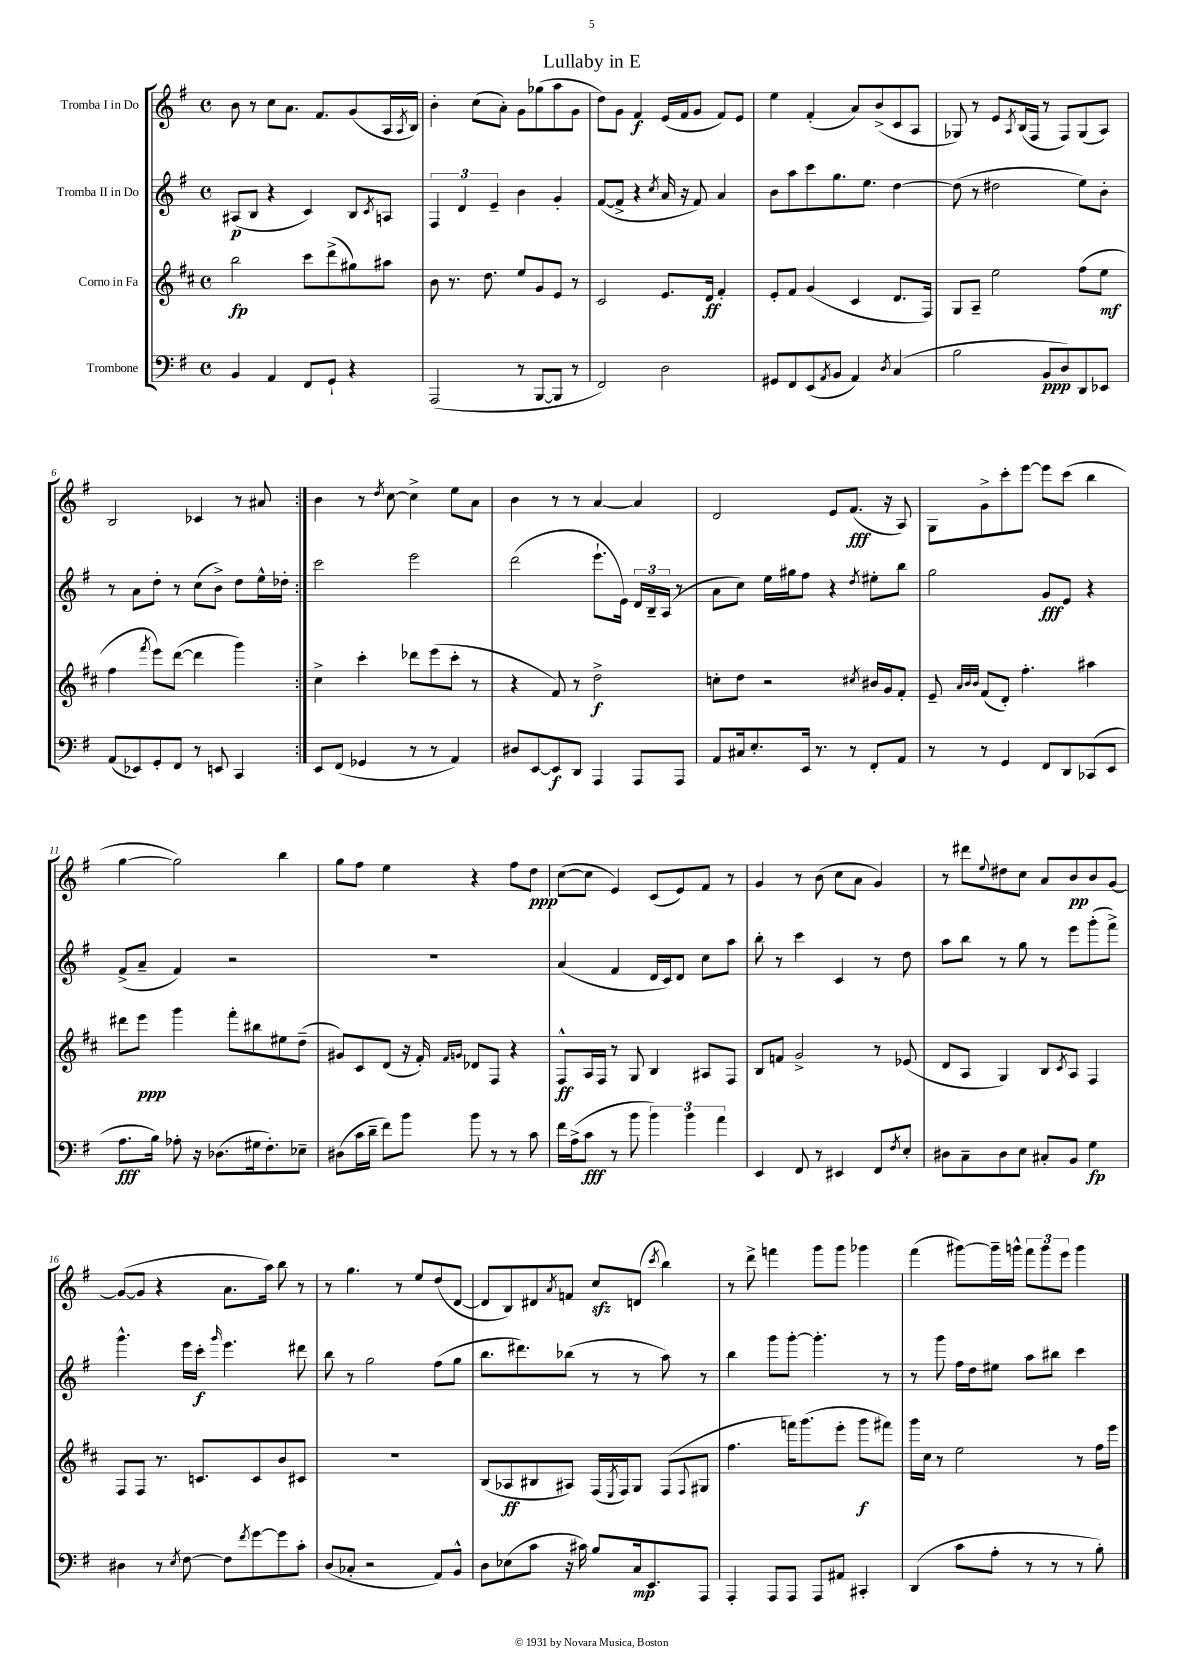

**kern	**kern	**kern	**kern
*staff4	*staff3	*staff2	*staff1
*clefF4	*clefG2	*clefG2	*clefG2
*k[f#]	*k[f#c#]	*k[f#]	*k[f#]
*M4/4	*M4/4	*M4/4	*M4/4
*met(c)	*met(c)	*met(c)	*met(c)
4BB	2bb	(8A#	8b
.	.	8B	8r
4AA	.	4r	8cc
.	.	.	8.a
8FF#	8ccc#	4c)	.
.	.	.	8.f#
8GG`	(8ddd^	.	.
4r	8gg#)	8B	(8g
.	.	8qc	.
.	8aa#	8A	16A
.	.	.	8qA
.	.	.	16B)
=	=	=	=
(2AAA	8b	6F#	4b'
.	8.r	.	.
.	.	6d	.
.	.	.	(8cc
.	8.dd	.	.
.	.	6e~	.
.	.	.	8a')
8r	8ee	4b	8g
[8BBB	8g	.	(8gg-
8BBB]	8e	4g'	8aa
8r	8r	.	8g
=	=	=	=
2FF#)	2c#	([8f#	8dd)
.	.	8f#^]	8g
.	.	4r	4f#
.	.	8qcc	.
2D	8.e	16a	(16e
.	.	16r	16f#
.	.	8f#)	8g
.	16d	.	.
.	4f#'	4a	8f#)
.	.	.	8e
=	=	=	=
8GG#	8e'	8b	4ee
8FF#	8f#	8aa	.
(8EE	(4g	8ccc	(4f#'
8qAA	.	.	.
8BB	.	8.gg	.
4AA)	4c#	.	8a)
.	.	8.ee	.
.	.	.	(8b^
8qD	.	.	.
(4C	8.d	[4dd	8c
.	.	.	8A
.	16F#)	.	.
=	=	=	=
2B	8G	(8dd]	8G-)
.	8A~	8r	8r
.	2ee	2dd#	8e
.	.	.	8qA
.	.	.	(16B
.	.	.	16F#
8BB	.	.	8r
8D)	.	.	8F#)
8DD	(8ff#	8ee)	(8G-
8EE-	8ee	8b'	8A)
=	=	=	=
(8AA	4ff#	8r	2B
8EE-)	.	8a	.
.	8qfff#	.	.
8GG'	8eee)	8dd'	.
8FF#	([8ddd	8r	.
8r	4ddd]	(8cc	4c-
8EE	.	8b^)	.
4CC	4ggg)	8dd	8r
.	.	16ee^^	8a#
.	.	16dd-'	.
=:|!	=:|!	=:|!	=:|!
8EE	4cc#^	2ccc	4b
(8FF#	.	.	.
4GG-	4ccc#'	.	8r
.	.	.	8qdd
.	.	.	[8cc
8r	8ddd-	2eee	4cc^]
8r	(8eee	.	.
4AA)	8ccc#'	.	8ee
.	8r	.	8a
=	=	=	=
8D#	4r	(2ddd	4b
[8EE	.	.	.
8EE]	8f#)	.	8r
8DD	8r	.	8r
4AAA	2dd^	8.eee`	[4a
.	.	16e)	.
8AAA	.	24d	4a]
.	.	24B~	.
.	.	(24A	.
8AAA	.	8r	.
=	=	=	=
8AA	8cc'	8a	2d
16C#	8dd	8cc)	.
8.E'	.	.	.
.	2r	16ee	.
.	.	16gg#	.
16EE	.	8ff#	.
8.r	.	.	.
.	.	4r	8e
8r	.	.	(8.f#
.	8qcc#	8qdd	.
8FF#'	16b#	8ee#'	.
.	16g	.	16r
8AA	8f#'	8bb	8A)
=	=	=	=
8r	8e~	2gg	8G
.	32qqa	.	.
.	32qqb	.	.
.	32qqb	.	.
8r	(8f#	.	8g^
4GG	8d')	.	8ccc'
.	4.ff#'	.	[8eee
8FF#	.	8g	8eee]
8DD	.	8e	(8ccc
(8CC-	4aa#	4r	4bb
8EE	.	.	.
=	=	=	=
8.A	8ddd#	(8f#^	[4gg
.	8eee	8a~	.
16B)	.	.	.
8A-'	4ggg	4f#)	2gg])
16r	.	.	.
(8.D-	.	.	.
.	8fff#'	2r	.
16G#	8bb#	.	.
8.F#')	.	.	.
.	8ee#	.	4bb
8E-~	(8dd~	.	.
=	=	=	=
(8D#	8g#)	1r	8gg
16c	8c#	.	8ff#
16d~	.	.	.
8f#)	(8d	.	4ee
8b	16r	.	.
.	16f#')	.	.
.	16qqf#	.	.
.	16qqg	.	.
8b	8d-	.	4r
8r	8F#	.	.
8r	4r	.	8ff#
8c	.	.	8dd
=	=	=	=
16f#	8F#^^	(4a	([8cc
(16A^	.	.	.
8c	16A	.	8cc]
.	16F#	.	.
8r	8r	4f#	4e)
8b	8G	.	.
6b)	4B	16d	(8c
.	.	16c)	.
.	.	8d	8e)
6b	.	.	.
.	8A#	8cc	8f#
6a	.	.	.
.	8F#	8aa	8r
=	=	=	=
4EE	8B	8bb'	4g
.	8f	8r	.
8FF#	2g^	4ccc	8r
8r	.	.	(8b
4EE#	.	4c	8cc
.	.	.	8a
8FF#	8r	8r	4g)
8qF#	.	.	.
8E'	(8e-	8dd	.
=	=	=	=
8D#	8d	8aa	8r
8C~	8A	8bb	8ddd#
.	.	.	8qqee
8D#	4G)	8r	8dd#
8E	.	8gg	8cc
8C#'	8B	8r	8a
.	8qc#	.	.
8BB	8A	8eee	8b
4G	4F#	(8ggg'	8b
.	.	8fff#^)	[8g
=	=	=	=
4D#	8F#	4.ggg^^	(8g_
.	8F#	.	8g]
8r	8.r	.	4r
8qE	.	.	.
[8F#	.	16eee	.
.	8.c	16ccc'	.
.	.	16qqggg	.
8F#]	.	4.eee	8.a
8qf#	.	.	.
[8g	8c	.	.
.	.	.	16aa)
8g]	8b	.	8bb
8c'	8c#	8ddd#	8r
=	=	=	=
(8D	1r	8bb	8r
8C-'	.	8r	4.gg
2r	.	2gg	.
.	.	.	8r
.	.	.	8ee
8AA)	.	(8ff#	(8dd
8BB^^	.	8gg	[8d
=	=	=	=
8D	(8B	8.bb	8d]
(8E-	8A-	.	8B)
.	.	8.ddd#)	.
8c	8B#	.	8d#
.	.	.	8qa
16r	8A#)	(8bb-	8f
16c#)	.	.	.
8B	(16F#	8r	8cc
.	8qE	.	.
.	16F#)	.	.
16C	8G	8r	(8d
8.EE	.	.	.
.	.	.	8qccc
.	(8F#	8aa)	4bb)
.	8qqF#	.	.
8AAA	8G#	8r	.
=	=	=	=
4AAA'	4.ff#	4bb	8r
.	.	.	8ddd^
8AAA	.	8ggg	4fff
8AAA	16fff)	[8ggg'	.
.	(8.ggg	.	.
8AAA	.	4.ggg']	8ggg
8AA#	8eee'	.	8ggg
4CC#'	8ggg	.	4ggg-
.	8fff#)	8r	.
=	=	=	=
(4DD	16ggg	8r	(4fff#
.	16cc#	.	.
.	8r	8ggg	.
8c	2ee	16ff#	[8ggg#)
.	.	16dd	.
8A'	.	8ee#	16ggg#~]
.	.	.	16ggg^^
8r	.	8aa	12fff#
.	.	.	12ggg
8r	.	8bb#	.
.	.	.	12eee
8r	8r	4ccc	4ggg
8B')	16ff#	.	.
.	16eee	.	.
==	==	==	==
*-	*-	*-	*-
